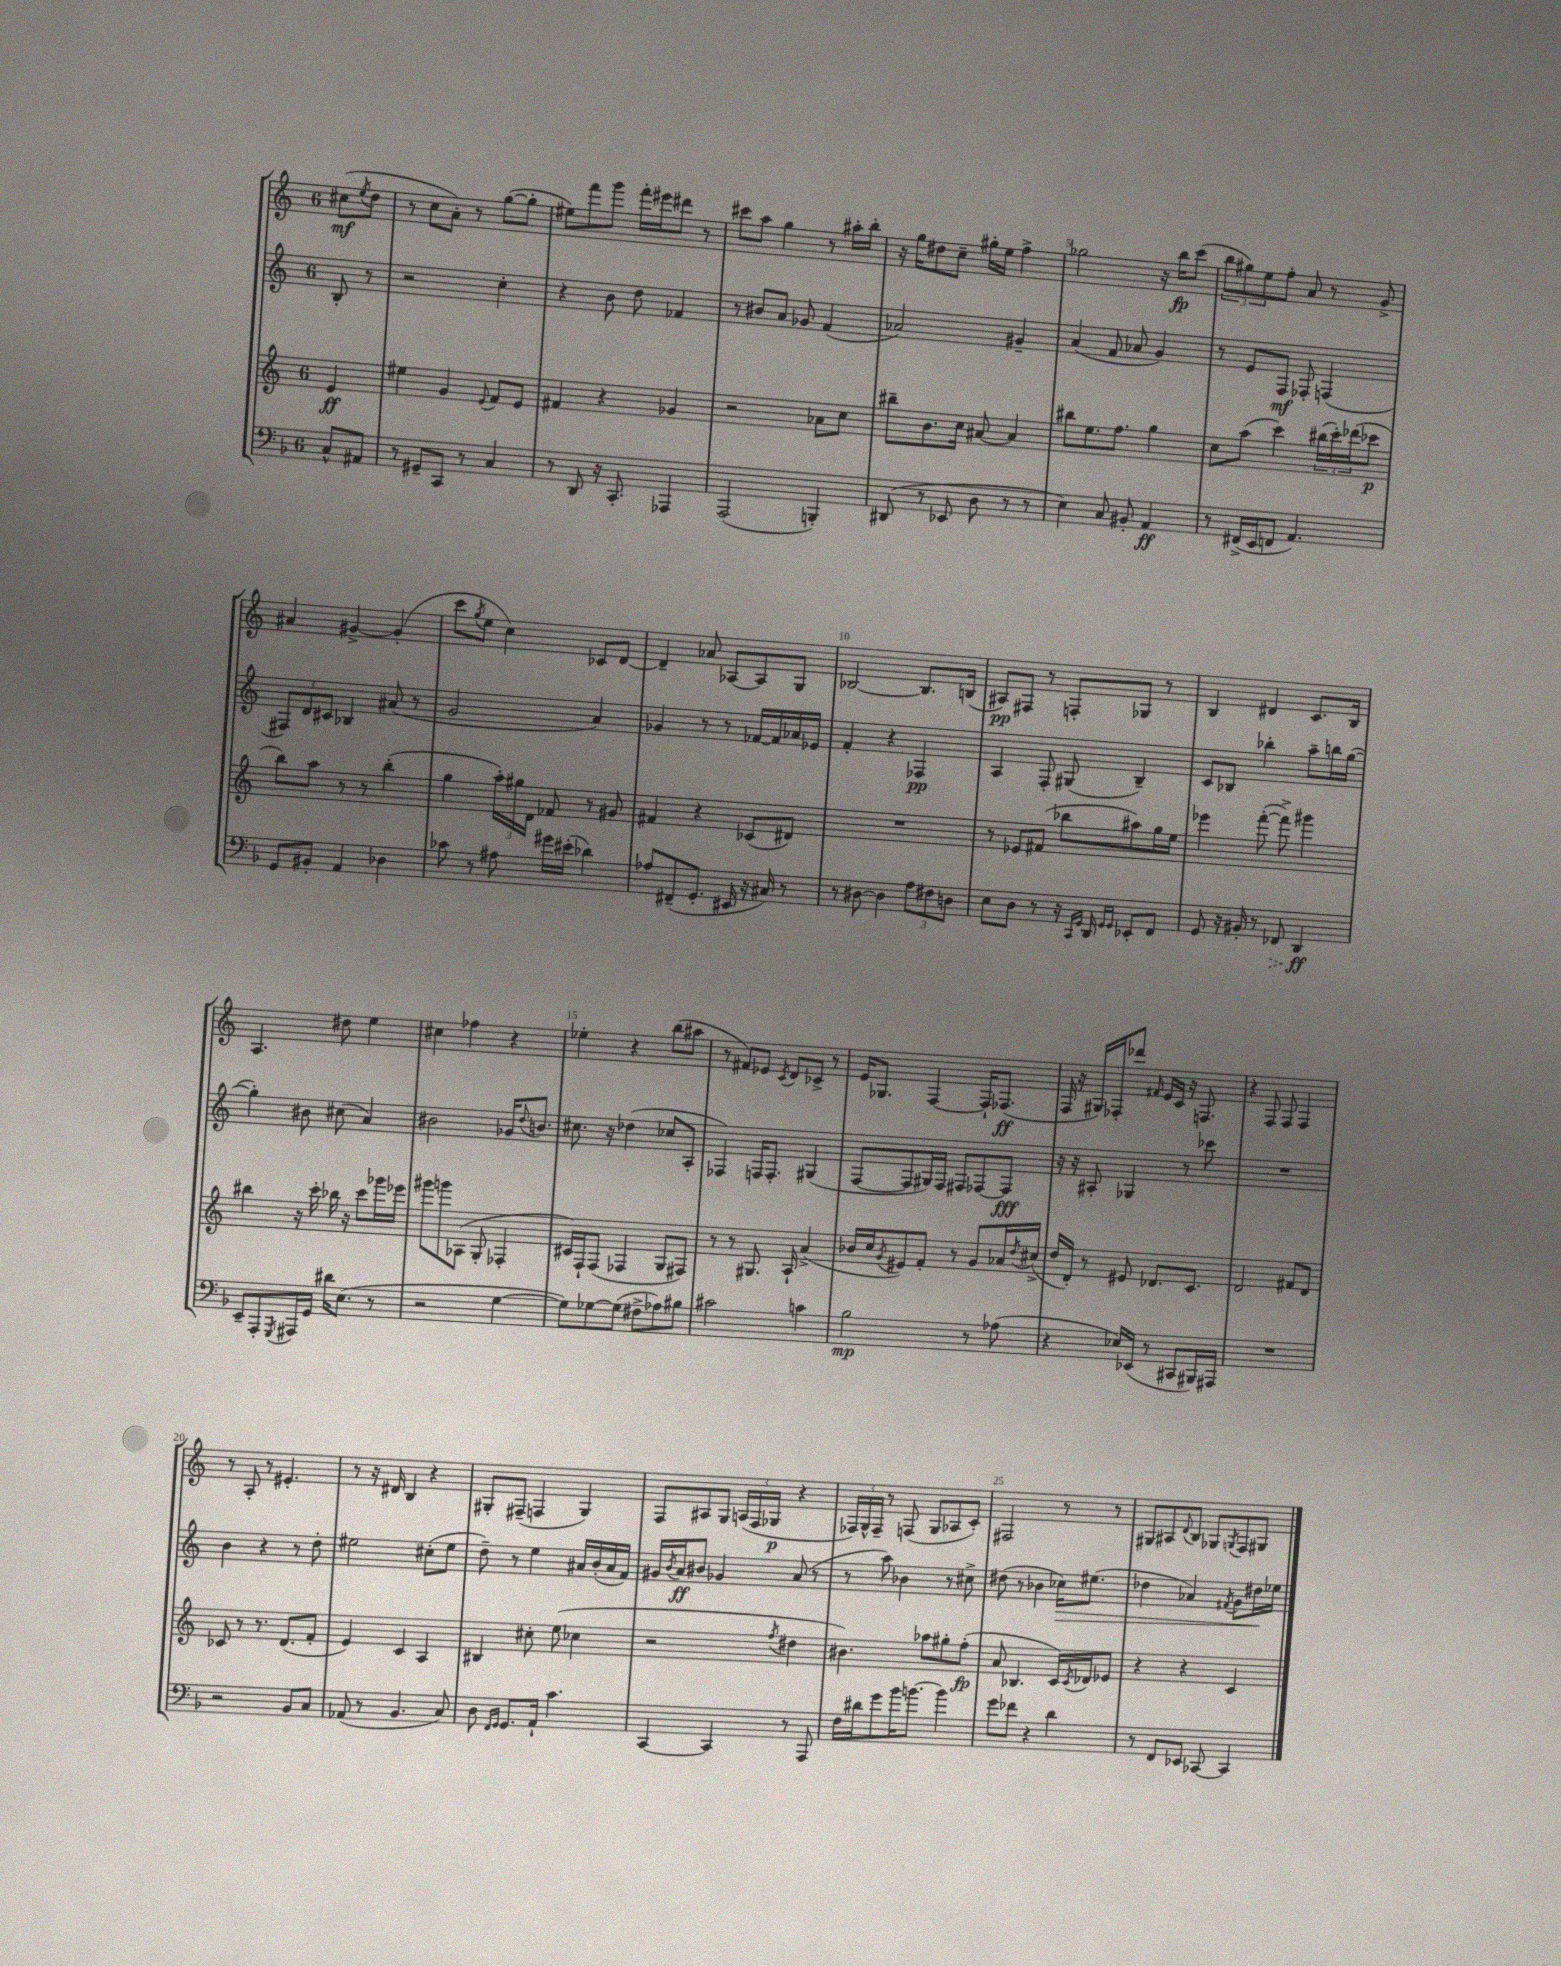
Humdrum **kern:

**kern	**kern	**kern	**kern
*staff4	*staff3	*staff2	*staff1
*clefF4	*clefG2	*clefG2	*clefG2
*k[b-]	*k[]	*k[]	*k[]
*M6/8	*M6/8	*M6/8	*M6/8
8C^^/L	4e/	8B'/	(8cc#\L
.	.	.	8qee/
8AA#/J	.	8r	8dd\J
=	=	=	=
8r	4ee#\	2r	8r
8GG#~/L	.	.	8cc\L
8CC/J	4g/	.	8a'\J)
8r	.	.	8r
.	8qqe/	.	.
4C/	8f/L	4cc'\	([8gg\L
.	8e/J	.	8gg'\]J
=	=	=	=
8r	4f#/	4r	8ee#\L)
8DD/	.	.	8fff\
16r	4r	8b\	8ggg\J
8.CC'/	.	.	.
.	.	8dd\	16fff'\LL
.	.	.	16eee#\J
4AAA-/	4g-/	4f-/	8ddd#\J
.	.	.	8r
=	=	=	=
(2AAA/	2r	8r	8ccc#\L
.	.	8b#/L	8aa\J
.	.	8a/J	4gg\
.	.	8g-/	.
4BBB'/)	8a-\L	(4f/	8r
.	8cc\J	.	16aa#'\LL
.	.	.	16bb'\JJ
=	=	=	=
(8DD#/	8bb#~\L	2a-/)	16r
.	.	.	16gg\LK
8r	8.b\	.	8dd#\
8EE-/	.	.	8cc~\J
.	16cc\Jk	.	.
8D\	[8a#/	.	16gg#'\LL
.	.	.	16ee\JJ
8r	4a#/]	4g#~/	4ff^\
8r	.	.	.
=	=	=	=
4E\)	8bb#\L	(4a/	2gg-\
.	8.ee\	.	.
8C/	.	8f/	.
.	8.ff\J	.	.
8BB#'/	.	8a-/	.
4AA/	4gg\	4g/)	16r
.	.	.	16bb\LK
.	.	.	(8ccc\J
=	=	=	=
8r	8cc\L	8r	12bb\L
.	.	.	12gg#\)
(16FF#^/LL	(8aa\J	8e/L	.
.	.	.	12ee\
16EE/J	.	.	.
8FF/J	4ccc\)	8F/J	8ff'\J
4.AA/)	.	8F-'/	8a/
.	(24bb#\LL	(4F/	8r
.	24ccc'\)	.	.
.	(24ddd-\J	.	.
.	8ccc-\J	.	8g^/
=	=	=	=
8GG/L	8bb\L)	12F#/L)	4a#/
.	.	12d/	.
8BB#'/J	8aa\J	.	.
.	.	12c#/J	.
4AA/	8r	4B-/	[4g#^/
.	8r	.	.
4D-\	(4bb'\	(8a#/	(4g#'/]
.	.	8r	.
=	=	=	=
8c-\	4gg\	2g/	8ccc\L
.	.	.	8qgg/
8r	.	.	8ee\J
8A#\	24aa'\LL)	.	4cc\)
.	24gg#\	.	.
.	24d\JJ	.	.
16g#\LL	8f-/	.	.
(16e#'\JJ	.	.	.
4d-\)	8r	4a/)	8c-/L
.	8g#/	.	[8d/J
=	=	=	=
8A-/L	4f#/	4g-/	4d~/]
(8FF#~/	.	.	.
8.GG'/J	4r	8r	8a-/
.	.	8r	[8A-/L
16EE#/	.	.	.
16r	(8c-/L	[16f-/LL	8A-/]
16C#/)	.	16f-/]	.
8r	8d#/J)	16a-/	8G/J
.	.	16e-/JJ	.
=	=	=	=
8r	2.r	4f'/	[2B-/
[8D#\	.	.	.
4D#\]	.	4r	.
12A\L	.	4F-/	8.B-/]L
12F#\	.	.	.
12D\J	.	.	.
.	.	.	(16B/Jk
=	=	=	=
8E\L	8r	4A/	8A#/L)
8D\J	8e-/L	.	8F#/J
8r	(8f#/J	8F'/	8r
16r	8bb-\L	(8G#/	8F'/L
16qqCC/LL	.	.	.
16qqGG/JJ	.	.	.
16DD/	.	.	.
16qqGG/LL	.	.	.
16qqGG/JJ	.	.	.
8EE-'/L	8aa#\)	4B~/)	8G-/J
8FF/J	16gg\L	.	8r
.	16ee\JJ	.	.
=	=	=	=
8GG/	4eee-\	8c/L	4B/
16r	.	8B-/J	.
16BB#'/	.	.	.
8r	([8fff'\	4bb-'\	4d#/
8FF-/	8fff^\])	.	.
4DD/	4ggg#\	8aa~\L	8.c/L
.	.	16bb\L	.
.	.	([16gg\JJ	16B/Jk
=	=	=	=
8EE~/L	4bb#\	4gg'\])	4.A/
8AAA'/	.	.	.
8qGGG/	.	.	.
16AAA#/L	16r	8b#\	.
16GG/JJ	16ccc'\	.	.
16d#\LK	16bb-\	(8cc#\	8dd#\
(8.E\J	16r	.	.
.	8ccc\L	4a/)	4ee\
8r	16ggg-\L	.	.
.	16eee-\JJ	.	.
=	=	=	=
2r	8ggg#\L	2b#\	4cc#\
.	8ggg\	.	.
.	(8A-\J	.	4ff-\
.	8G'/	.	.
[4G\	4F-'/	16g-/LK	4r
.	.	8qqdd/	.
.	.	8.b/J	.
=	=	=	=
8G\]L)	16c#/LL)	8.cc#\	4ee-'\
.	16F`/J	.	.
[8G-\	(8F/J	.	.
.	.	16r	.
(8G-\]J	4F-/	(4dd-\	4r
8F#^\L	.	.	.
8A-\)	8G/L	8cc-/L	(8bb\L
8B#\J	8F#/J)	8A'/J	8aa#\J
=	=	=	=
2c#\	8r	4F-/)	8r
.	8r	.	8f#/L)
.	8.G#/	16F/LK	8e-/J
.	.	8.F'/J	.
.	.	.	8qc/
.	.	.	8d/L
.	16A`/	.	.
4c\	(4a^/	(4G#/	8c-^/J
.	.	.	8r
=	=	=	=
2B-\	16b-/LL	[8F/L	16e/LK
.	16cc/J	.	8.G-/J
.	8qg/	.	.
.	8e#/)	8F/]	.
.	8f'/J	16G#/L)	[4F/
.	.	16F/JJ	.
.	8r	8F#/L	.
8r	8g/L	[8F-/	16F`/]LK
.	.	.	(8.F-/J
(8A-\	16a-/L	8F-/]J	.
.	8qdd/	.	.
.	(16cc#^/JJ	.	.
=	=	=	=
4r	16dd/LL	16r	16F/
.	16d'/JJ)	16r	16r
.	8r	8A#'/	16G#/LL)
.	.	.	16F-'/J
16E-/LL)	8e#/	4G-/	8ddd-/J
(16EE-/JJ	.	.	.
.	.	.	16qqf#/
8r	8.d-/L	.	16e/LL
.	.	.	16c/JJ
8CC#/L	.	8r	16r
.	8.c/J	.	8.F/
16BBB#/L)	.	8ccc-\	.
16AAA#/JJ	.	.	.
=	=	=	=
2.r	2d/	2.r	4r
.	.	.	8F/
.	.	.	8F/
.	8f#/L	.	4F/
.	8d/J	.	.
=	=	=	=
2r	8c-/	4b\	8r
.	8r	.	8A'/
.	8.r	4r	8r
.	.	.	4.e#'/
.	(8.d/L	.	.
8BB-/L	.	8r	.
8C/J	8f'/J	8dd'\	.
=	=	=	=
(8AA-/	4e/)	2ee#\	8r
8r	.	.	16r
.	.	.	16d#/
4.BB-/	4c/	.	4B/
.	4A/	(8cc#'\L	4r
8C/)	.	8ee#\J	.
=	=	=	=
8D\	4B#/	8dd~\)	8G#'/L
16qqFF/LL	.	.	.
16qqGG/JJ	.	.	.
8.GG/L	.	8r	(8F#~/J
.	8cc#'\	4ee\	4F/
16AA`/Jk	.	.	.
4.c\	(8ee\	.	.
.	4cc-\	16a#/LL	4G#/)
.	.	(16b'/	.
.	.	16a#/	.
.	.	16f/JJ)	.
=	=	=	=
[4CC/	2r	16g#/LL	8F/L
.	.	8qb/	.
.	.	16a/J	.
.	.	8b#/J	8A#/
4CC/]	.	4g-/	8G/J
.	.	.	(24A/LL
.	.	.	24F/
.	.	.	24G-/JJ
.	8qff/	.	.
8r	4dd#\	(8a/	4r
8AAA/	.	8r	.
=	=	=	=
16F\LL	4.b#\)	8r	24F-/LL)
.	.	.	24G^^/
16d#\J	.	.	.
.	.	.	24F-~/JJ
8g\	.	8aa\)	8r
16b-\K	.	4b-\	(8F/
[8.b\J	.	.	.
.	8aa-\L	.	8G/L
4b\]	8gg#'\	8r	8A-/
.	(8ff'\J	8cc#^\	8c'/J)
=	=	=	=
8g\L	8a/	(8dd#\	2F#/
8f-\J	4.B-/	8r	.
4r	.	4b-\	.
4d\	16c/LL)	16cc-\LK)	8r
.	8qc/	.	.
.	16d-/J	(8.ee#\J	.
.	8e-/J	.	8r
=	=	=	=
8r	4r	4dd-\	8G#/L
8FF/L	.	.	8A#/
.	.	.	8qqd/
8EE-/J	4r	4a-/)	8B/J
[8CC-/	.	.	8G-/L
.	.	8qf#/	8qG/
4CC-/]	4c/	8g\L	8F/
.	.	16dd#\L	8G#/J
.	.	16ee-\JJ	.
==	==	==	==
*-	*-	*-	*-
